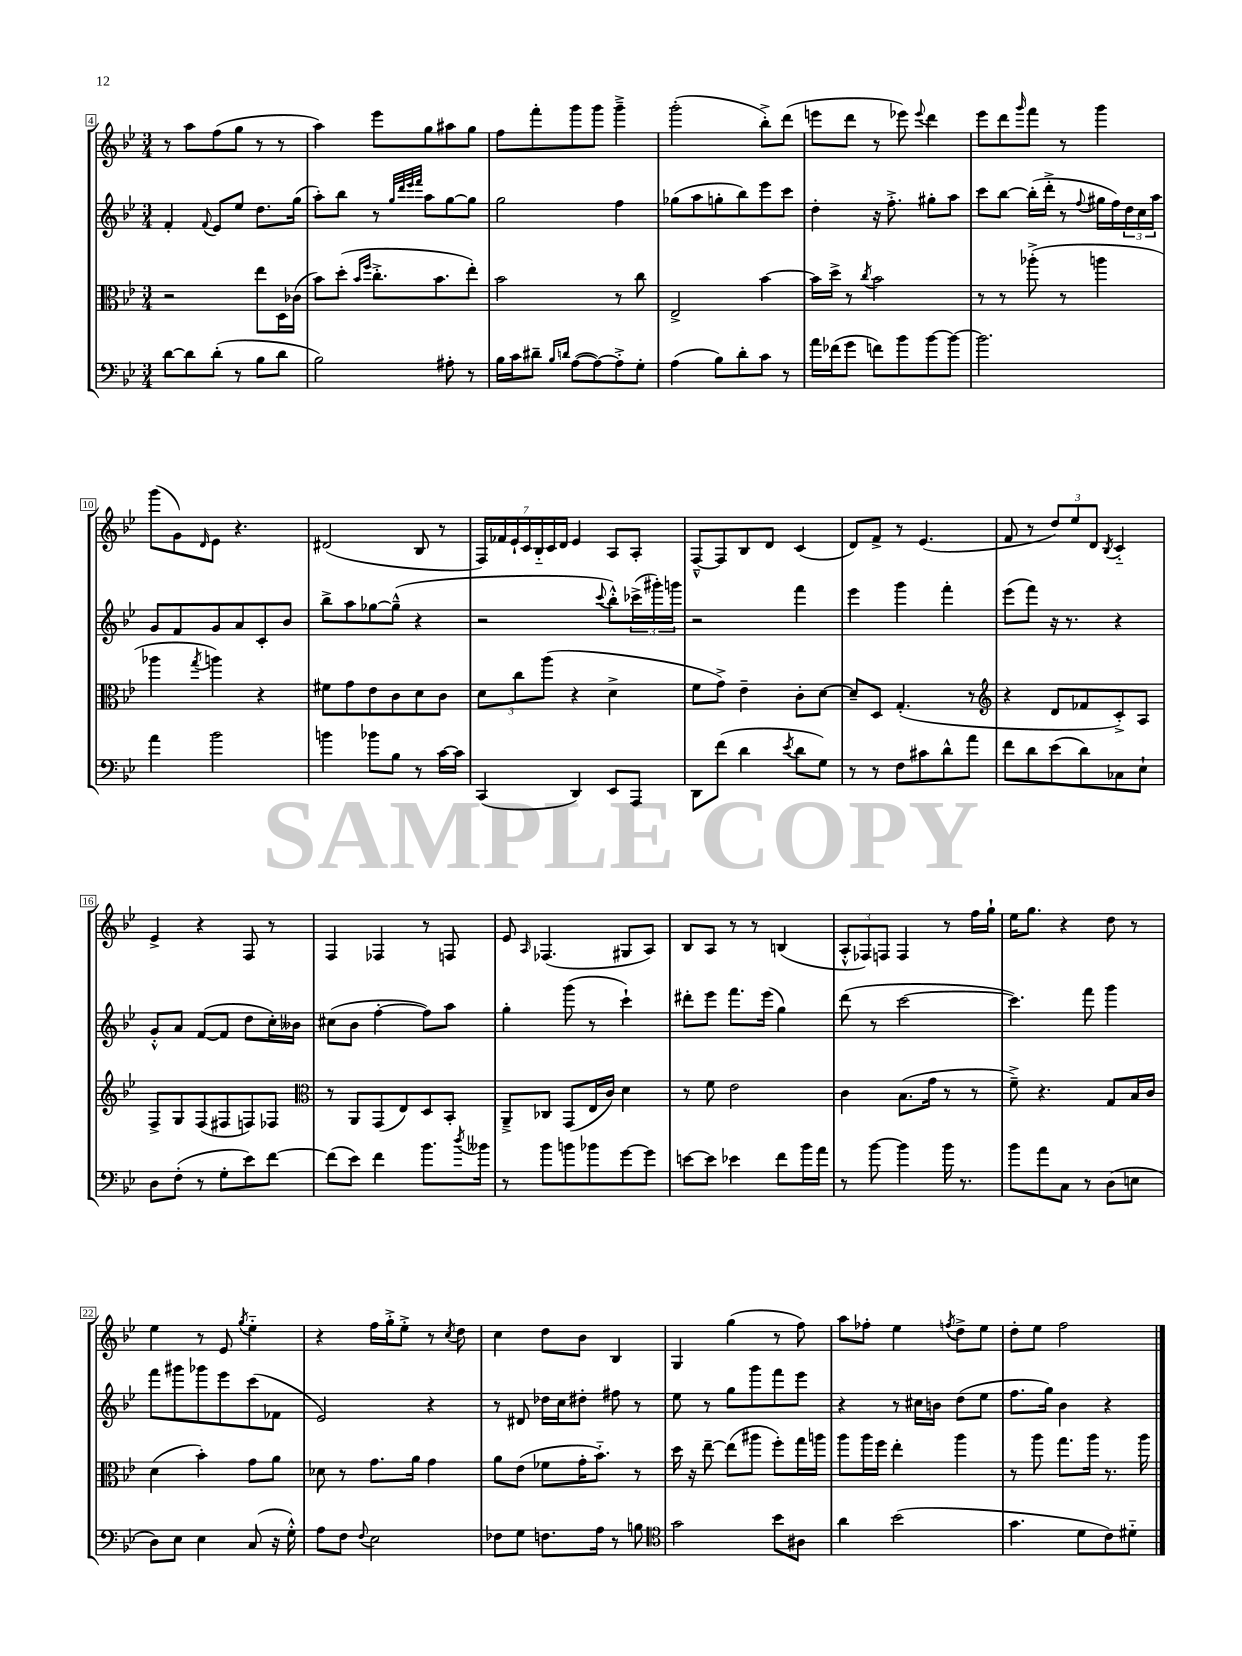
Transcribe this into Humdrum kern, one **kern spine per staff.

**kern	**kern	**kern	**kern
*staff4	*staff3	*staff2	*staff1
*clefF4	*clefC3	*clefG2	*clefG2
*k[b-e-]	*k[b-e-]	*k[b-e-]	*k[b-e-]
*M3/4	*M3/4	*M3/4	*M3/4
[8d	2r	4f'	8r
8d]	.	.	8aa
.	.	8qqf	.
(8d'	.	8e-	(8ff
8r	.	8ee-	8gg
8B-	8ee-	8.dd	8r
8d	16D	.	8r
.	(16c-	(16gg	.
=	=	=	=
2B-)	8b-)	8aa')	4aa)
.	(8dd'	8bb-	.
.	16qqb-	.	.
.	16qqff	.	.
.	8.cc'^	8r	8eee-
.	.	32qqgg	.
.	.	32qqddd	.
.	.	32qqeee-	.
.	.	32qqfff	.
.	.	8aa	8gg
.	8.b-	.	.
8A#'	.	[8gg	8aa#
8r	8ee-')	8gg]	8gg
=	=	=	=
16B-	2b-	2gg	8ff
16c	.	.	.
8d#~	.	.	8fff'
16qqB-	.	.	.
16qqd	.	.	.
([8A	.	.	8ggg
8A_)	.	.	8ggg
8A'^]	8r	4ff	4ggg~^
8G'	8cc	.	.
=	=	=	=
(4A	2E-^	(8gg-	(2ggg'
.	.	8aa	.
8B-)	.	8gg'	.
8d'	.	8bb-)	.
8c	[4b-	8eee-	8bb-'^)
8r	.	8ccc	(8ddd
=	=	=	=
16a	16b-]	4dd'	8eee
(16f-	16dd^	.	.
8g	8r	.	8ddd
.	8qcc	.	.
8f)	2b-	16r	8r
.	.	8.ff'^	.
8b-	.	.	8eee-)
.	.	.	8qqeee-
[8b-	.	8gg#'	4ddd
8b-_	.	8aa	.
=	=	=	=
2.b-]	8r	8ccc	8eee-
.	8r	[8bb-	8ddd
.	.	.	16qqggg
.	(8aa-'^	(16bb-']	8fff
.	.	16ddd'^	.
.	8r	8r	8r
.	.	8qqff	.
.	4aa	16gg#	4ggg
.	.	16ff)	.
.	.	24dd	.
.	.	24cc	.
.	.	24aa	.
=	=	=	=
4a	4aa-	8g	(8ggg
.	.	8f	8g)
.	8qgg	.	16qqd
2b-	4aa)	8g	8e-
.	.	8a	4.r
.	4r	8c'	.
.	.	8b-	.
=	=	=	=
4b	8f#	8bb-^	(2d#
.	8g	8aa	.
8b-	8e-	[8gg-	.
8B-	8c	(8gg-~^^]	.
8r	8d	4r	8B-
[16c	8c	.	8r
16c]	.	.	.
=	=	=	=
(4CC	12d	2r	28F)
.	.	.	28f-
.	.	.	28e-`
.	12cc	.	.
.	.	.	28c
.	.	.	28B-'~
.	(12aa	.	.
.	.	.	28c
.	.	.	28d
4DD)	4r	.	4e-
.	.	8qqccc	.
8EE-	4d^	8bb-'^^)	8A
8AAA	.	(24ccc-^	8A'
.	.	24ggg#')	.
.	.	24ggg	.
=	=	=	=
8DD	8f	2r	[8F~^^
(8f	8g^)	.	8F]
4d	4e-~	.	8B-
.	.	.	8d
8qe-	.	.	.
8d	8c'	4fff	(4c
8G)	[8d	.	.
=	=	=	=
8r	8d~]	4eee-	8d)
8r	8D	.	8f^
8F	(4.G'	4ggg	8r
8c#	.	.	(4.e-
8d^^	.	4fff'	.
8a	8r	.	.
=	=	=	=
*	*clefG2	*	*
8f	4r	(8eee-	8f
8d	.	8fff)	8r
(8e-	8d	16r	12dd)
.	.	8.r	.
.	.	.	12ee-
8d)	8f-	.	.
.	.	.	12d
.	.	.	8qB-
8C-	8c'^)	4r	4c'~
8E-`	8A	.	.
=	=	=	=
8D	8F^	8g'^^	4e-^
(8F'	8G	8a	.
8r	(8F	([8f	4r
8G'	8F#	8f]	.
8e-)	8F)	8dd	8F
[8f	8F-	16cc')	8r
.	.	16b--	.
=	=	=	=
*	*clefC3	*	*
(8f]	8r	(8cc#	4F
8e-)	8AA	8b-	.
4f	(8GG	[4ff'	4F-
.	8E-)	.	.
8.b-	8D	8ff])	8r
.	8BB-'	8aa	8F
8qdd	.	.	.
16b--	.	.	.
=	=	=	=
8r	8AA~^	4gg'	8e-
.	.	.	16qqA
8b-	8C-	.	(4.F-
8b	(8GG	(8ggg	.
8b-	16E-	8r	.
.	16c)	.	.
[8g	4d	4ccc`)	8G#
8g]	.	.	8A)
=	=	=	=
[8e	8r	8ddd#'	8B-
8e]	8f	8eee-	8A
4e-	2e-	8.fff	8r
.	.	.	8r
.	.	(16eee-	.
8f	.	4gg)	(4B
16b-	.	.	.
16a	.	.	.
=	=	=	=
8r	4c	(8ddd	12A'^^
.	.	.	12F-)
[8b-	.	8r	.
.	.	.	12F
4b-]	(8.B-	[2ccc	4F
.	16g	.	.
16b-	8r	.	8r
8.r	.	.	.
.	8r	.	16ff
.	.	.	16gg`
=	=	=	=
8b-	8f~^)	4.ccc])	16ee-
.	.	.	8.gg
8a	4.r	.	.
8C	.	.	4r
8r	.	8fff	.
(8D	8G	4ggg	8dd
8E	16B-	.	8r
.	16c	.	.
=	=	=	=
8D)	(4d	8fff	4ee-
8E-	.	8ggg#	.
4E-	4b-')	8ggg-	8r
.	.	8eee-	8e-
.	.	.	8qgg
(8C	8g	(8ccc	4ee-'~
16r	8a	8f-	.
16G'^^)	.	.	.
=	=	=	=
8A	8d-	2e-)	4r
8F	8r	.	.
8qqF	.	.	.
2E-	8.g	.	16ff
.	.	.	16gg'^
.	.	.	8ee-'^
.	16a	.	.
.	4g	4r	8r
.	.	.	8qcc
.	.	.	8dd
=	=	=	=
8F-	8a	8r	4cc
8G	(8e-	8d#	.
8.F	8f-	16dd-	8dd
.	.	16cc	.
.	16g'	8dd#'	8b-
16A	8.b-'~)	.	.
8r	.	8ff#	4B-
8B	8r	8r	.
=	=	=	=
*clefC4	*	*	*
2g	16dd	8ee-	4G
.	16r	.	.
.	[8ee-~	8r	.
.	(8ee-]	8gg	(4gg
.	8aa#	8ggg	.
8b-	8ff')	8fff	8r
8A#	16gg	8eee-	8ff)
.	16aa	.	.
=	=	=	=
4a	8aa	4r	8aa
.	16aa	.	8ff-'
.	16ff	.	.
(2b-	4ee-'	8r	4ee-
.	.	16cc#	.
.	.	16b	.
.	.	.	8qff
.	4aa	(8dd	8dd^
.	.	8ee-	8ee-
=	=	=	=
4.g	8r	8.ff	8dd'
.	8aa	.	8ee-
.	.	16gg)	.
.	8.gg	4b-	2ff
8d	.	.	.
.	16aa	.	.
8c)	8.r	4r	.
8d#'~	.	.	.
.	16aa	.	.
==	==	==	==
*-	*-	*-	*-
